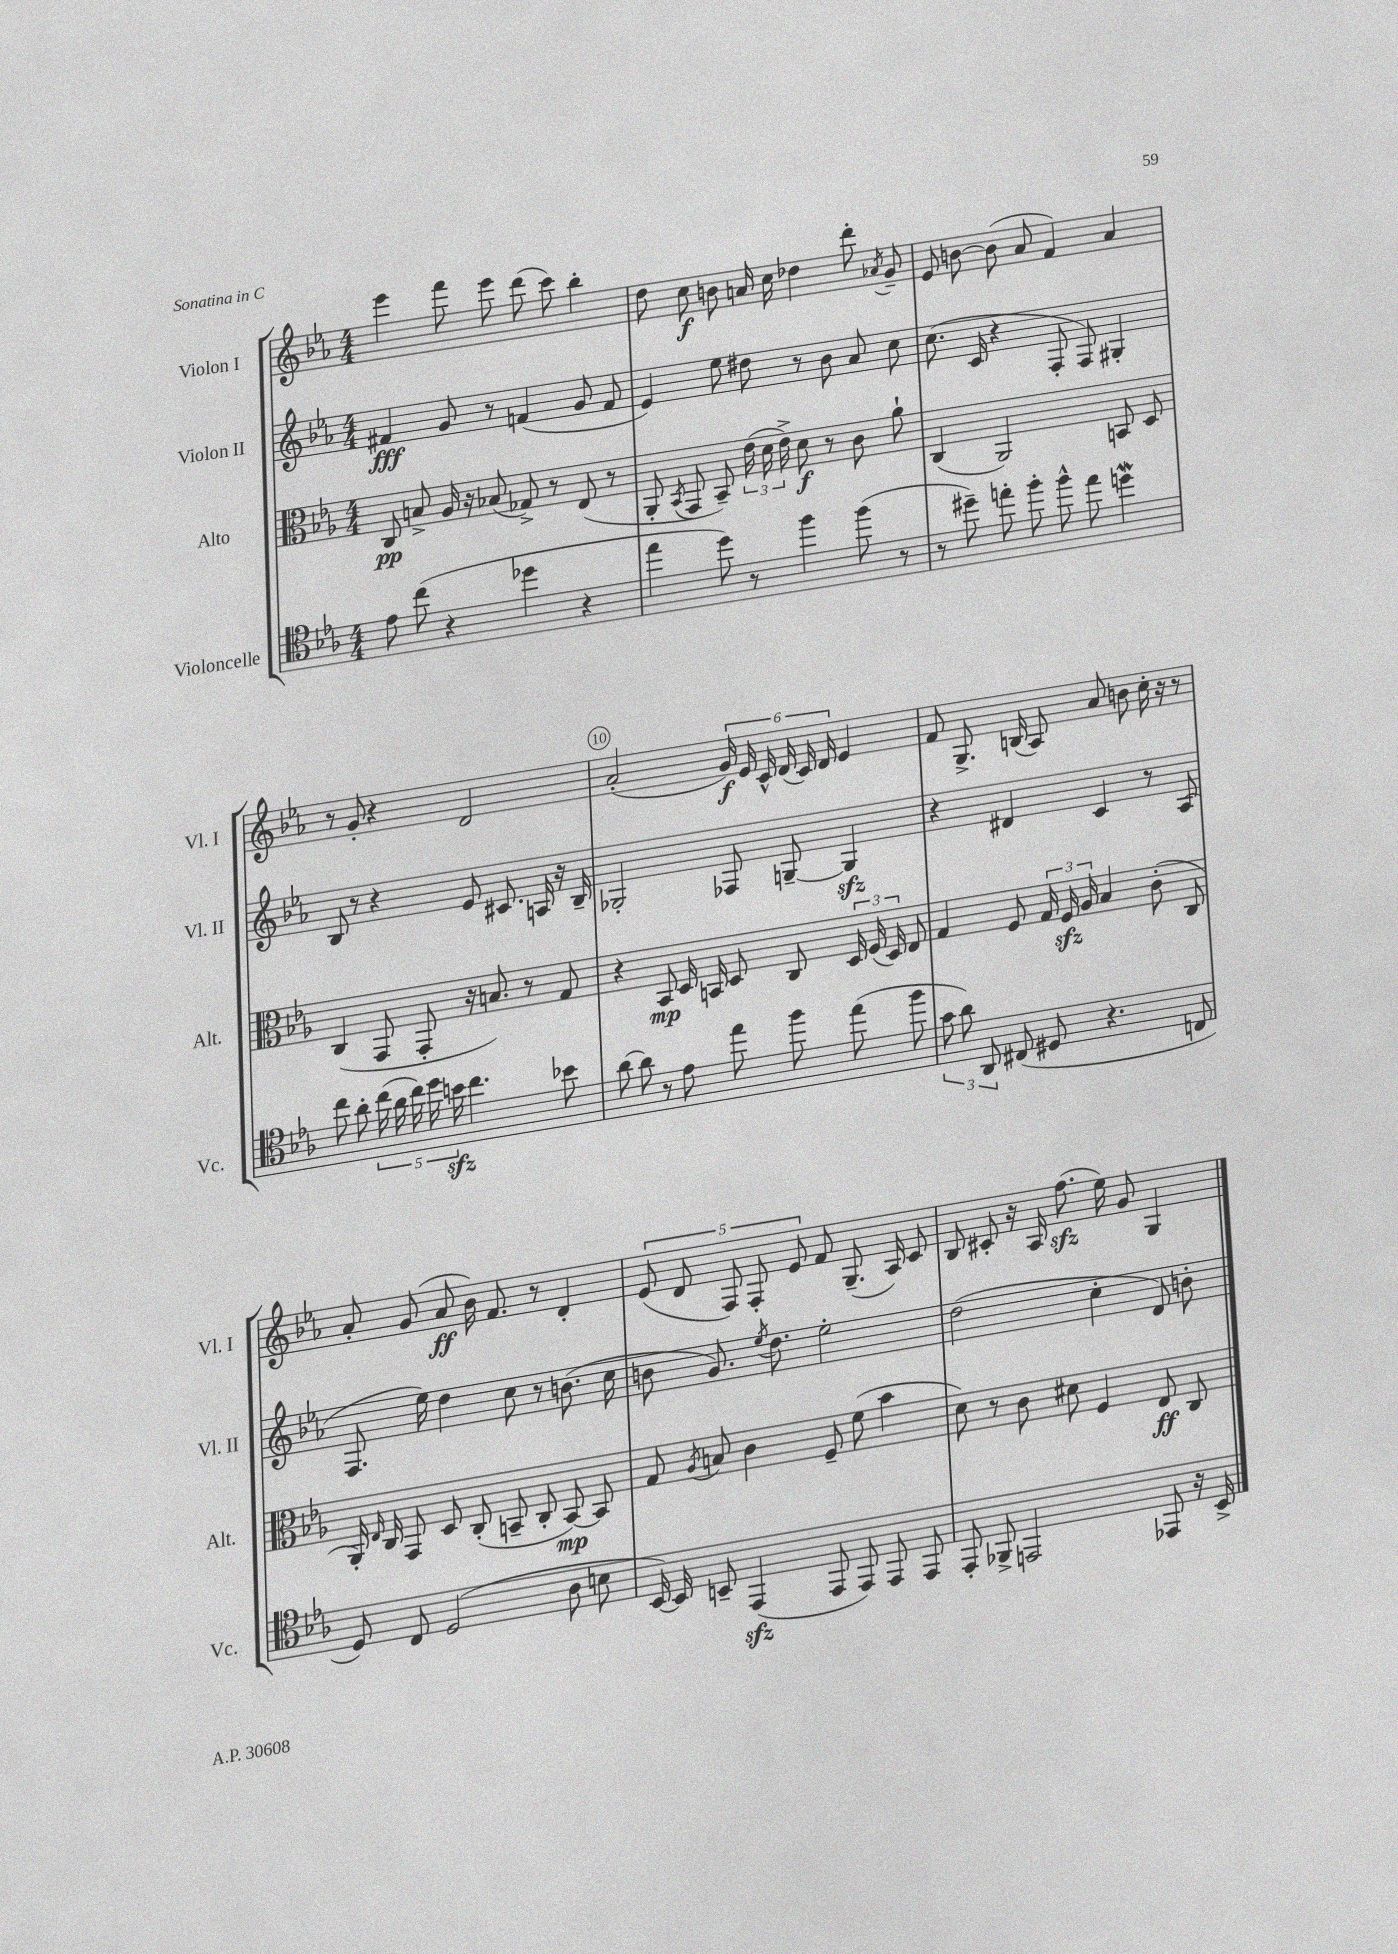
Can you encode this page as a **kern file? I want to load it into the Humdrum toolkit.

**kern	**kern	**kern	**kern
*staff4	*staff3	*staff2	*staff1
*clefC4	*clefC3	*clefG2	*clefG2
*k[b-e-a-]	*k[b-e-a-]	*k[b-e-a-]	*k[b-e-a-]
*M4/4	*M4/4	*M4/4	*M4/4
8e-\	8C/	4f#/	4eee-\
(8cc\	8B^/	.	.
4r	16A-/	8g/	8fff\
.	16r	.	.
.	(8B-/	8r	8eee-\
4dd-\	8G-^/)	(4f/	(8ddd\
.	8r	.	8ccc\)
4r	(8E-/	8g/	4bb-'\
.	8r	8f/	.
=	=	=	=
4ee-\	8AA-'/	4e-/)	8dd\
.	8qBB-/	.	.
.	8GG/	.	8cc\
8dd\)	8BB-~/)	8ee-\	8b\
8r	(24e-\	8dd#\	16a/
.	24d\	.	.
.	.	.	16cc\
.	24e-^\)	.	.
4ff\	8d\	8r	4dd-\
.	8r	8b-\	.
(8ff\	8c\	8a-/	8ddd'\
.	.	.	8qa-/
8r	8a-`\	8cc\	8g~/
=	=	=	=
8r	(4C/	(8.cc\	8e-/
8dd#~\)	.	.	[8b\
.	.	16c/	.
8ee'\	2AA-/)	4r	(8b\]
8ff'\	.	.	8a-/
8ff^^\	.	8F'/	4f/)
8ee\	.	8F/)	.
4dd\	8BB/	4G#'/	4a-/
.	8D/	.	.
=	=	=	=
8cc\	(4C/	8B-/	8r
8a-'\	.	8r	8g'/
(20cc\	8GG/	4r	4r
20a-\	.	.	.
20cc\)	.	.	.
.	8GG'/	.	.
20dd\	.	.	.
20b\	.	.	.
4.cc\	16r	8e-/	2d/
.	8.B/)	.	.
.	.	8.c#/	.
.	8r	.	.
.	.	16A/	.
8b-\	8G/	16r	.
.	.	16B-~/	.
=	=	=	=
[8a-\	4r	2G-'/	(2a-'/
8a-\]	.	.	.
8r	8BB-/	.	.
8e-\	16D/	.	.
.	16BB/	.	.
8ee-\	8D/	8F-/	24g/)
.	.	.	24e-/
.	.	.	24c^^/
8ff\	8C/	[8G~/	(24d/
.	.	.	24c/)
.	.	.	24d/
(8ee-\	24D/	4G/]	4e-/
.	(24F/	.	.
.	24D/)	.	.
8ff\	8E-/	.	.
=	=	=	=
12g\	4G/	4r	8f/
12a-\)	.	.	.
.	.	.	8.G^/
12AA-/	.	.	.
(8C#/	8F/	4d#/	.
.	.	.	(16B/
8D#/	24G/	.	8A-/)
.	24F/	.	.
.	24A-/	.	.
4.r	4B-/	4c/	8a-/
.	.	.	8b\
.	(8c'\	8r	16cc'\
.	.	.	16r
8C/	8C/	(8A-/	8r
=	=	=	=
8D/)	16AA-'/)	8.F/	8a-'/
.	16qqE-/	.	.
.	16C/	.	.
8C/	8GG/	.	(8g/
.	.	16ee-\)	.
(2D/	8D/	4dd\	8a-/
.	(8C'/	.	16b-\)
.	.	.	8.f/
.	8BB~/	8cc\	.
.	8C'/	8r	8r
8A-\	[8BB/)	(8.b\	4d'/
8B\	8BB/]	.	.
.	.	16cc\	.
=	=	=	=
[16BB-/)	8G/	8b\	(10e-/
16BB-/]	.	.	.
.	.	.	10d/
.	8qA-/	.	.
8BB~/	8B/	8.g/)	.
.	.	.	10F/)
(4EE-/	4c\	.	.
.	.	.	10F'/
.	.	8qee-/	.
.	.	8.dd\	.
.	.	.	10e-/
8EE-/	8F~/	2ee-'\	8f/
8EE-/)	(8f\	.	(8.G~/
8EE-/	4b-\	.	.
.	.	.	16A-/)
8EE-/	.	.	8c/
=	=	=	=
8EE-'/	8d\)	(2dd\	8B-/
8FF-^/	8r	.	8c#'/
2EE/	8c\	.	16r
.	.	.	16A-/
.	8d#\	.	(8.ff\
.	4F/	4cc'\	.
.	.	.	16ee-\)
.	.	.	8g/
8EE-/	8E-/	8d/)	4G/
16r	8C/	8b'\	.
16BB-^/	.	.	.
==	==	==	==
*-	*-	*-	*-
